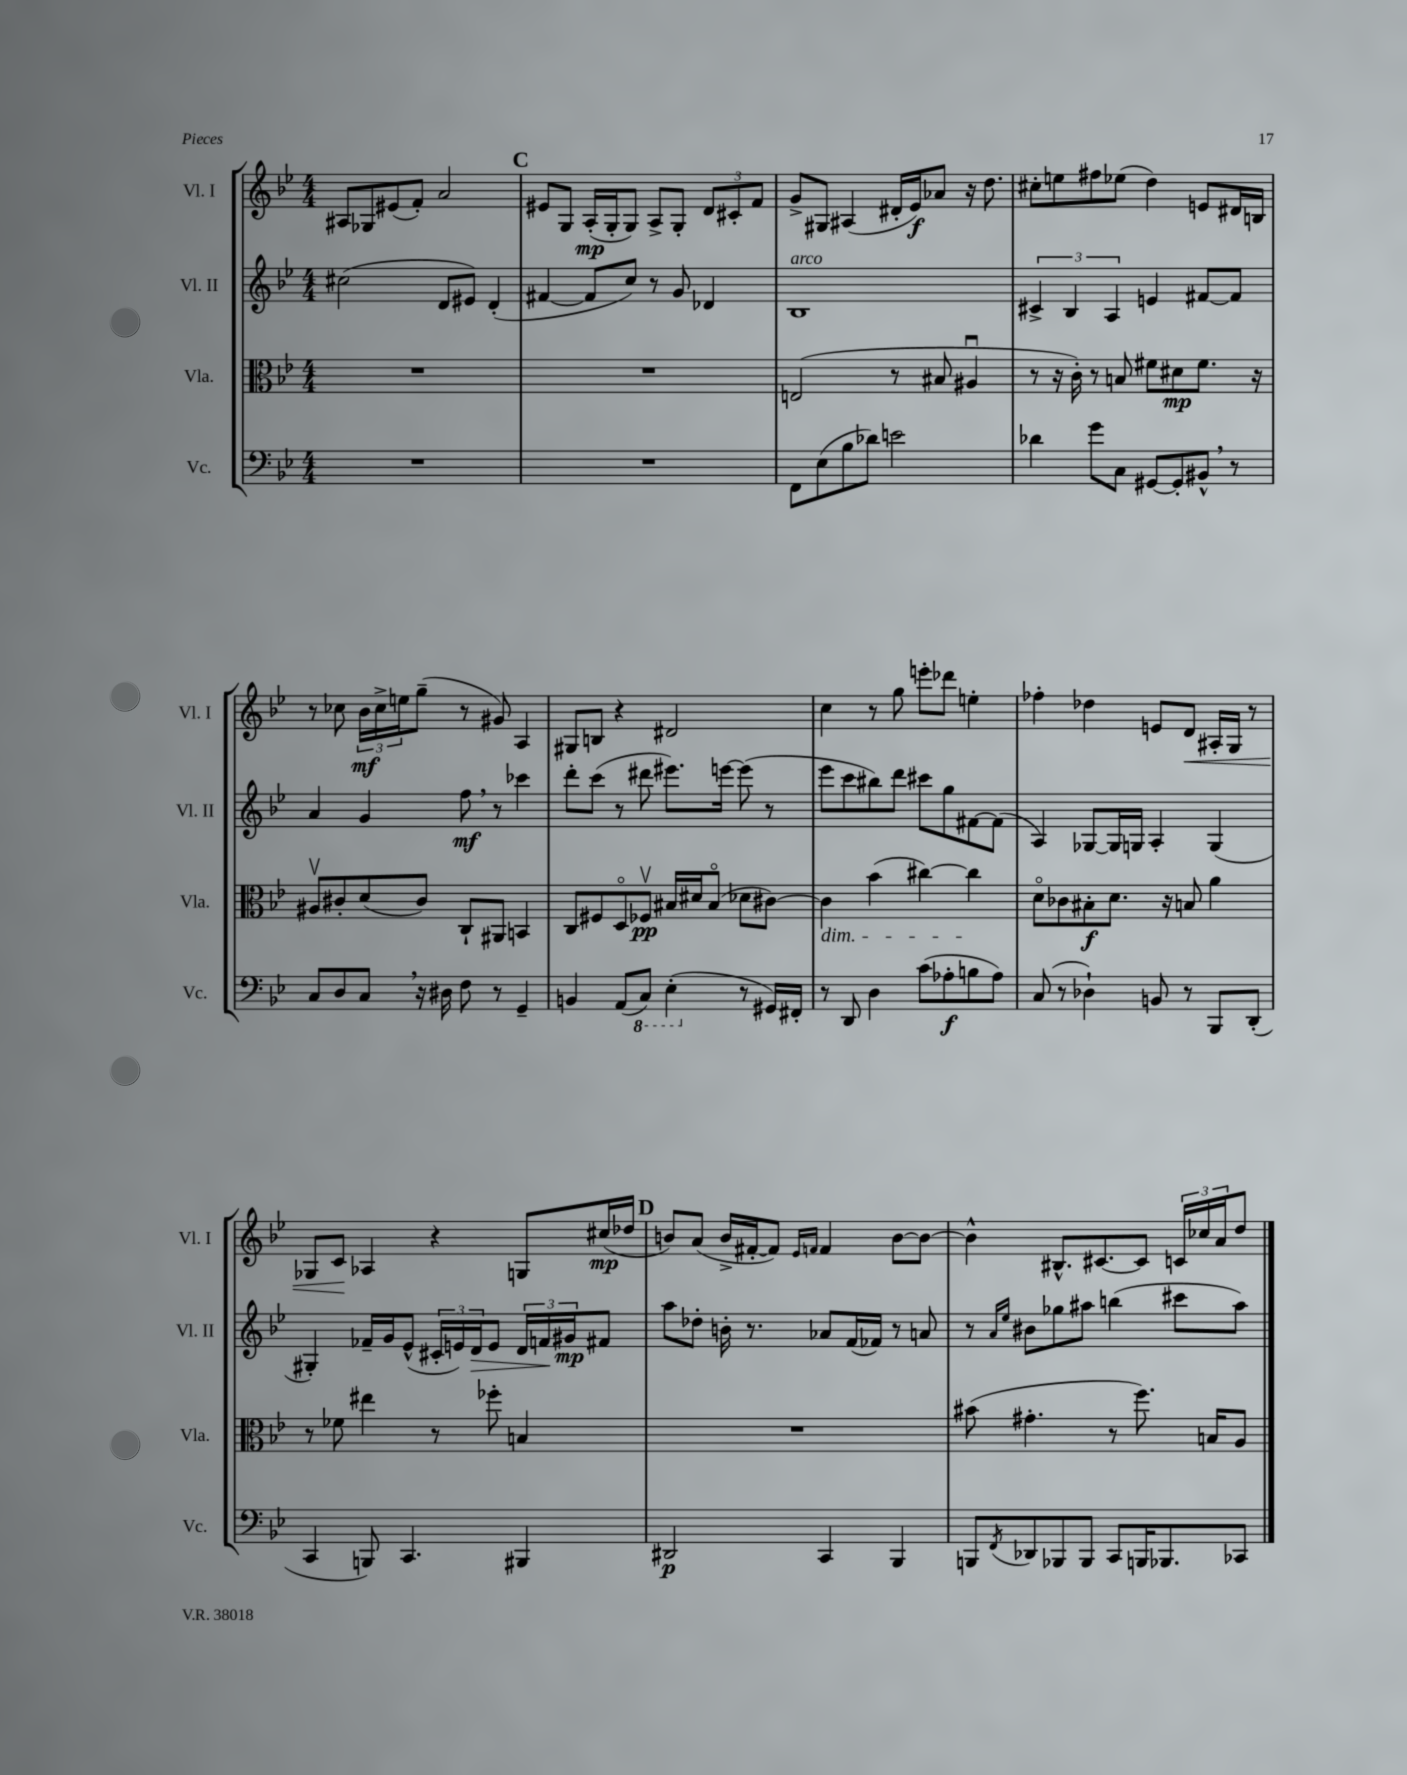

**kern	**dynam	**kern	**dynam	**kern	**dynam	**kern	**dynam
*part4	*part4	*part3	*part3	*part2	*part2	*part1	*part1
*staff4	*staff4	*staff3	*staff3	*staff2	*staff2	*staff1	*staff1
*I"Vc.	*	*I"Vla.	*	*I"Vl. II	*	*I"Vl. I	*
*I'Vc.	*	*I'Vla.	*	*I'Vl. II	*	*I'Vl. I	*
*clefF4	*	*clefC3	*	*clefG2	*	*clefG2	*
*k[b-e-]	*	*k[b-e-]	*	*k[b-e-]	*	*k[b-e-]	*
*M4/4	*	*M4/4	*	*M4/4	*	*M4/4	*
=20	=20	=20	=20	=20	=20	=20	=20
1r	.	1r	.	(2cc#X\	.	8A#X/L	.
.	.	.	.	.	.	8G-X/	.
.	.	.	.	.	.	(8e#X/	.
.	.	.	.	.	.	8f'/J)	.
.	.	.	.	8d/L	.	2a/	.
.	.	.	.	8e#X/J)	.	.	.
.	.	.	.	(4d'/	.	.	.
!!LO:REH:place=s1:t=C
=21	=21	=21	=21	=21	=21	=21	=21
1r	.	1r	.	[4f#X/	.	8e#X/L	.
.	.	.	.	.	.	8G/J	.
.	.	.	.	8f#/L]	.	(16A'/LL	mp
.	.	.	.	.	.	16G'/J	.
.	.	.	.	8cc/J)	.	8G/J)	.
.	.	.	.	8r	.	8A^/L	.
.	.	.	.	8g/	.	8G'/J	.
.	.	.	.	4d-X/	.	12d/L	.
.	.	.	.	.	.	12c#X'/	.
.	.	.	.	.	.	12f/J	.
=22	=22	=22	=22	=22	=22	=22	=22
!	!	!	!	!LO:TX:a:i:t=arco	!	!	!
8FF\L	.	(2En/	.	1B-	.	8g^/L	.
(8E-\	.	.	.	.	.	8G#X/J	.
8B-\	.	.	.	.	.	(4A#X/	.
8d-X\J)	.	.	.	.	.	.	.
2en\	.	8r	.	.	.	16d#X'/LL	.
.	.	.	.	.	.	16e-/J)	f
.	.	8B#X/	.	.	.	8a-X/J	.
.	.	4A#Xu/	.	.	.	16r	.
.	.	.	.	.	.	8.dd\	.
=23	=23	=23	=23	=23	=23	=23	=23
4d-X\	.	8r	.	6c#X^/	.	8cc#X'\L	.
.	.	16r	.	.	.	8een\	.
.	.	.	.	6B-/	.	.	.
.	.	16c'\)	.	.	.	.	.
8g\L	.	8r	.	.	.	8ff#X\	.
.	.	.	.	6A/	.	.	.
8C\J	.	8Bn/	.	.	.	(8ee-X\J	.
[8GG#X/L	.	8f#X\L	.	4en/	.	4dd\)	.
8GG#'/]	.	8d#X\	mp	.	.	.	.
8BB#X^^,/J	.	8.f#\J	.	[8f#X/L	.	8en/L	.
8r	.	.	.	8f#/J]	.	16d#X/L	.
.	.	16r	.	.	.	16Bn/JJ	.
!!LO:LB:g=z
=24	=24	=24	=24	=24	=24	=24	=24
8C/L	.	8A#Xv/L	.	4a/	.	8r	.
8D/	.	8c#X'/	.	.	.	8cc-X\	.
8C,/J	.	(8d/	.	4g/	.	24b-\LL	mf
.	.	.	.	.	.	24cc-^\	.
.	.	.	.	.	.	24een\J	.
16r	.	8c#/J)	.	.	.	(8gg~\J	.
16D#X\	.	.	.	.	.	.	.
8F\	.	8C`/L	.	8ff,\	mf	8r	.
8r	.	8AA#X/J	.	8r	.	8g#X/)	.
4GG~/	.	4BBn/	.	4ccc-X\	.	4A/	.
=25	=25	=25	=25	=25	=25	=25	=25
4BBn/	.	8C/L	.	8ddd'\L	.	8G#X/L	.
.	.	8F#X/	.	(8ccc\J	.	8Bn/J	.
(8AA/L	.	8D/	.	8r	.	4r	.
*8ba	*	*	*	*	*	*	*
8CC/J)	.	8F-Xv/J	pp	8ddd#X\	.	.	.
(4EE-'\	.	16B#X/LL	.	8.eee#X\L)	.	2d#X/	.
.	.	16d#X/J	.	.	.	.	.
.	.	(8B#/J	.	.	.	.	.
.	.	.	.	[16eeen\Jk	.	.	.
*X8ba	*	*	*	*	*	*	*
8r	.	8d-X\L	.	(8eee\]	.	.	.
16GG#X/LL)	.	[8c#X\J)	.	8r	.	.	.
16FF#X'/JJ	.	.	.	.	.	.	.
=26	=26	=26	=26	=26	=26	=26	=26
!	!	!LO:TX:b:i:t=dim.	!	!	!	!	!
8r	.	4c#\]	.	8eee-\L	.	4cc\	.
8DD/	.	.	.	8ccc\	.	.	.
4D\	.	(4b-\	.	8bb#X\)	.	8r	.
.	.	.	.	8ddd\J	.	8gg\	.
(8c\L	.	[4cc#X\)	.	8ccc#X\L	.	8eeen'\L	.
8A-X'\	f	.	.	8gg\	.	8ddd-X\J	.
8Bn\	.	4cc#\]	.	[8f#X\	.	4een'\	.
8A-\J)	.	.	.	(8f#\J]	.	.	.
=27	=27	=27	=27	=27	=27	=27	=27
(8C/	.	8d\L	.	4A/)	.	4ff-X'\	.
8r	.	8c-X\	.	.	.	.	.
4D-X`\)	.	8B#X'\	f	[8G-X/L	.	4dd-X\	.
.	.	8.d\J	.	16G-/L]	.	.	.
.	.	.	.	16Gn/JJ	.	.	.
8BBn/	.	.	.	4A'/	.	8en/L	.
.	.	16r	.	.	.	.	.
!	!	!	!	!	!	!	!LO:HP:b
8r	.	8Bn/	.	.	.	8d/J	<
8BBB-/L	.	4a\	.	(4G/	.	16A#X'/LL	.
.	.	.	.	.	.	16G/JJ	.
(8DD'/J	.	.	.	.	.	8r	.
!!LO:LB:g=z
=28	=28	=28	=28	=28	=28	=28	=28
4CC/	.	8r	.	4G#X'/)	.	8G-X/L	.
.	.	8f-X\	.	.	.	8c/J	.
8BBBn/)	.	4ee#X\	.	16f-X~/LL	.	4A-X/	[
.	.	.	.	16g/J	.	.	.
4.CC/	.	.	.	(8e-^^/J	.	.	.
.	.	8r	.	24c#X'/LL	.	4r	.
.	.	.	.	24en/)	.	.	.
!	!	!	!	!	!LO:HP:b	!	!
.	.	.	.	24d/J	>	.	.
.	.	8ff-X'\	.	8e/J	.	.	.
4BBB#X/	.	4Bn/	.	24d/LL	.	8Gn/L	.
.	.	.	.	24fn/	.	.	.
.	.	.	.	24g#X/J	] mp	.	.
.	.	.	.	8f#X/J	.	(16cc#X/L	mp
.	.	.	.	.	.	16dd-X/JJ	.
!!LO:REH:place=s1:t=D
=29	=29	=29	=29	=29	=29	=29	=29
2DD#X/	p	1r	.	8aa\L	.	8bn/L)	.
.	.	.	.	8dd-X'\J	.	(8a/J	.
.	.	.	.	16bn'\	.	16b^/LL	.
.	.	.	.	8.r	.	[16f#X'/J	.
.	.	.	.	.	.	8f#/J])	.
.	.	.	.	.	.	16qqe-/LL	.
.	.	.	.	.	.	16qqfn/JJ	.
4CC/	.	.	.	8a-X/L	.	4f/	.
.	.	.	.	(16f/L	.	.	.
.	.	.	.	16f-X/JJ)	.	.	.
4BBB-/	.	.	.	8r	.	[8b\L	.
.	.	.	.	8an/	.	8b\J_	.
=30	=30	=30	=30	=30	=30	=30	=30
8BBBn/L	.	(8b#X\	.	8r	.	4b^^\]	.
.	.	.	.	16qqa/LL	.	.	.
8qFF/	.	.	.	16qqee-/JJ	.	.	.
8DD-X/	.	4.g#X'\	.	8b#X\L	.	.	.
8BBB-X/	.	.	.	8gg-X\	.	8.B#X^^/L	.
8BBB-/J	.	.	.	8aa#X\J	.	.	.
.	.	.	.	.	.	[8.c#X/	.
8CC/L	.	8r	.	(4bbn\	.	.	.
16BBBn/K	.	8.ff\)	.	.	.	8c#/J]	.
8.BBB-X/	.	.	.	.	.	.	.
.	.	.	.	8ccc#X\L	.	24cn/LL	.
.	.	.	.	.	.	24cc-X/	.
.	.	16Bn/KL	.	.	.	.	.
.	.	.	.	.	.	24a/J	.
8CC-X/J	.	8A/J	.	8aa#\J)	.	8dd/J	.
==	==	==	==	==	==	==	==
*-	*-	*-	*-	*-	*-	*-	*-
